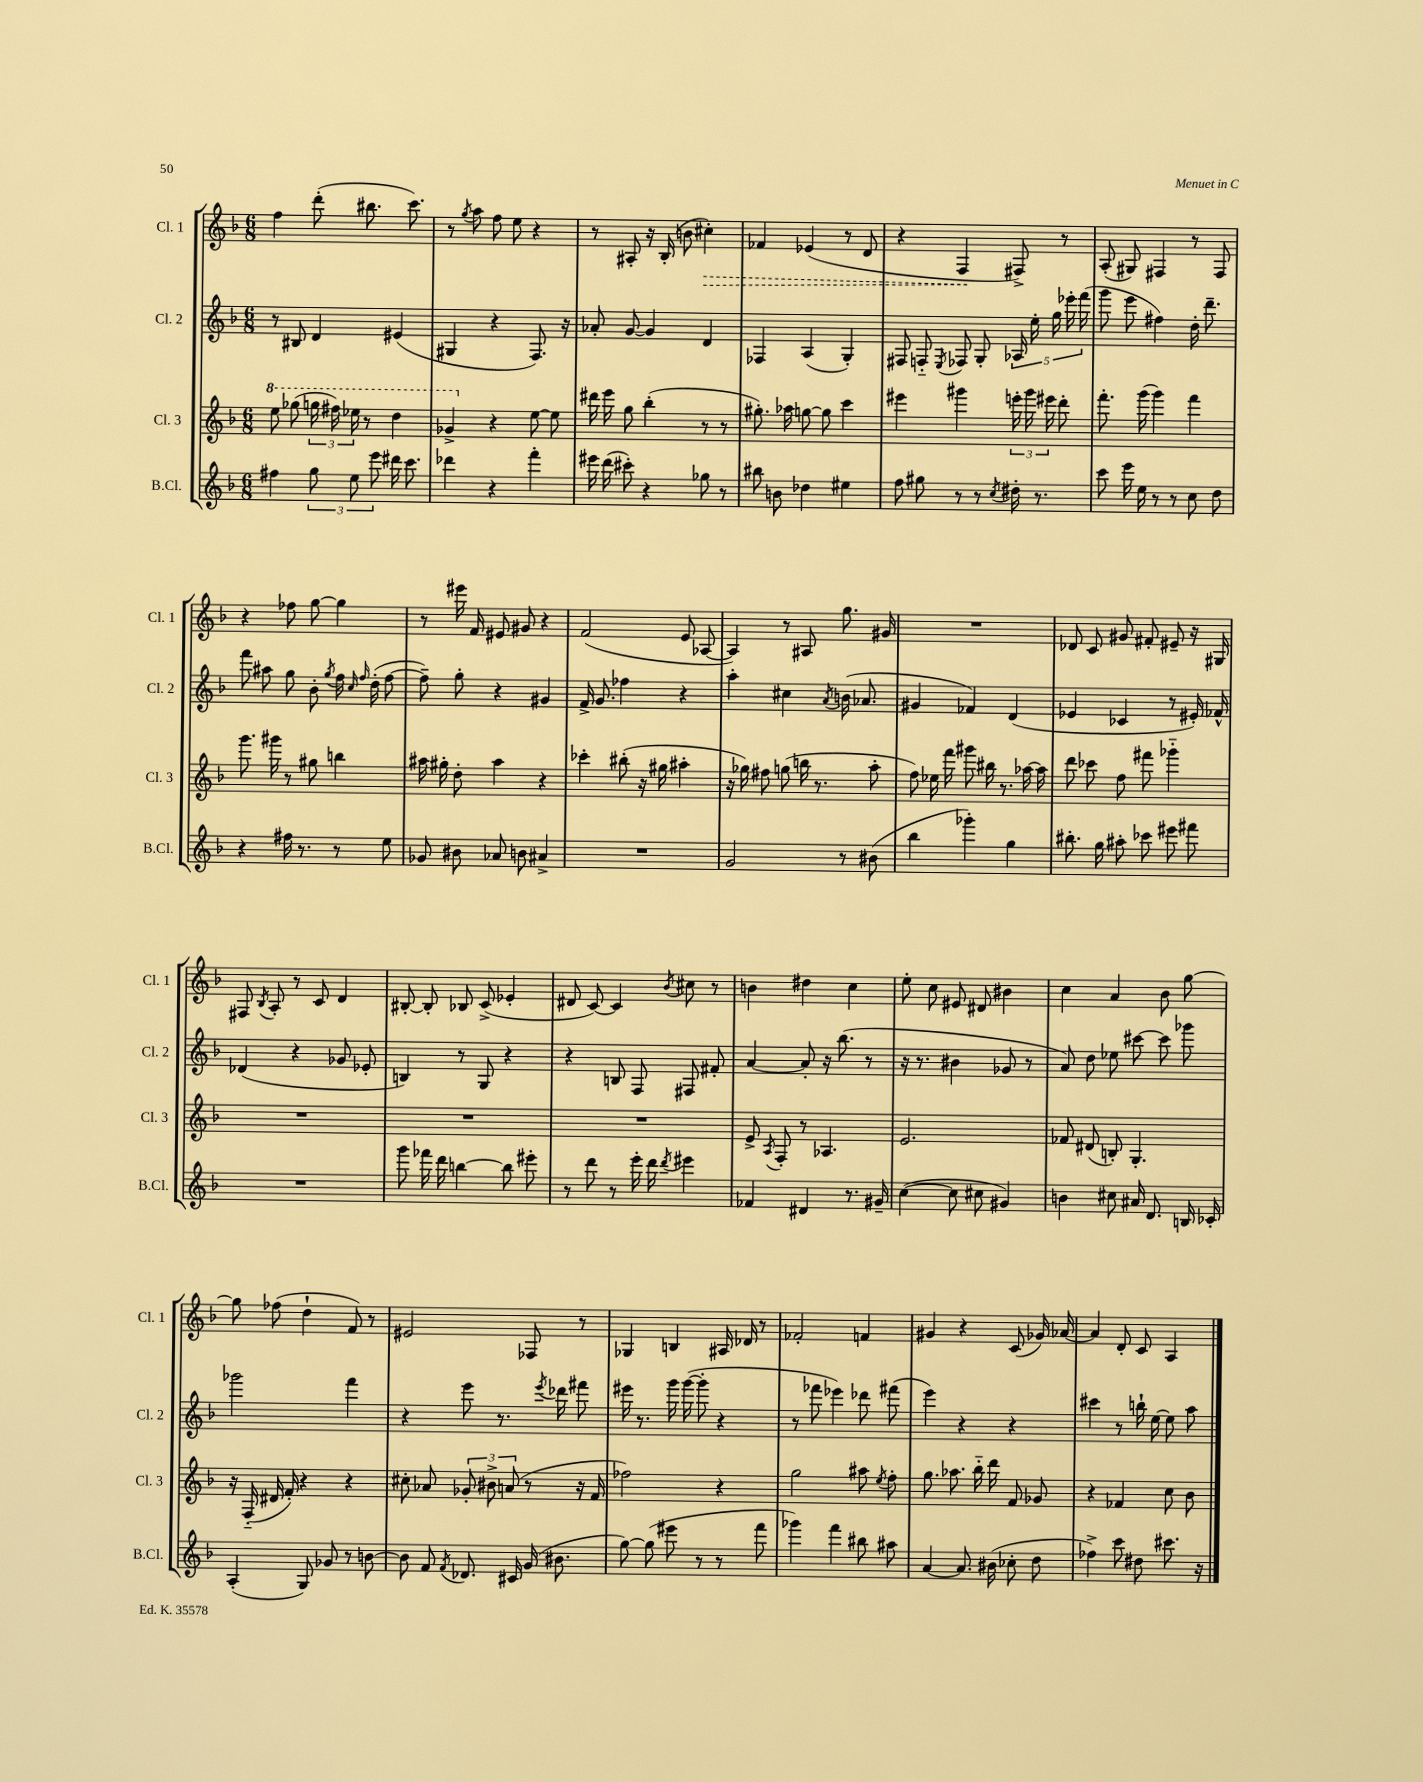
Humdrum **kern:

**kern	**kern	**kern	**kern	**dynam
*part4	*part3	*part2	*part1	*part1
*staff4	*staff3	*staff2	*staff1	*staff1
*I"B.Cl.	*I"Cl. 3	*I"Cl. 2	*I"Cl. 1	*
*I'B.Cl.	*I'Cl. 3	*I'Cl. 2	*I'Cl. 1	*
*clefG2	*clefG2	*clefG2	*clefG2	*
*k[b-]	*k[b-]	*k[b-]	*k[b-]	*
*M6/8	*M6/8	*M6/8	*M6/8	*
*	*8va	*	*	*
=77	=77	=77	=77	=77
4ff#X\	8eee\	8r	4ff\	.
.	(8ggg-X\	8B#X/	.	.
12gg\	24gggn\	4d/	(8ddd'\	.
.	24fff#X\)	.	.	.
12ee\	24eee-X\	.	.	.
.	8r	.	8.bb#X\	.
12eee\	.	.	.	.
16ddd#X\	4ddd\	(4e#X/	.	.
8.ccc\	.	.	8.ccc\)	.
=78	=78	=78	=78	=78
4ddd-X\	4gg-X^/	4G#X/	8r	.
.	.	.	8qgg/	.
.	.	.	8aa\	.
*	*X8va	*	*	*
4r	4r	4r	8ff\	.
.	.	.	8ee\	.
4fff'\	[8ee\	8.F/)	4r	.
.	8ee\]	.	.	.
.	.	16r	.	.
=79	=79	=79	=79	=79
16eee#X\	16ddd#X\	8a-X'/	8r	.
(16ddd\	16eee\	.	.	.
8ccc#X'\)	8gg\	[8g/	8A#X'/	.
4r	(4bb-'\	4g/]	16r	.
.	.	.	(16B-'/	.
.	.	.	8bn\	.
!	!	!	!	!LO:HP:b
8gg-X\	8r	4d/	4cc#X'\)	>
8r	8r	.	.	.
=80	=80	=80	=80	=80
8bb#X\	8.gg#X'\)	4F-X/	4f-X/	.
8bn\	.	.	.	.
.	16aa-X\	.	.	.
4dd-X\	[8ggn\	(4A/	(4e-X/	.
.	8gg\]	.	.	.
4ee#X\	4ccc\	4G'/)	8r	.
.	.	.	8d/	.
=81	=81	=81	=81	=81
8ff\	4eee#X\	8F#X/	4r	.
8gg#X\	.	8Fn/	.	.
.	.	8qE/	.	.
8r	4ggg#X\	8F-X/	4F/	.
8r	.	8G'/	.	.
8qcc/	.	.	.	.
16dd#X'\	24eeen'\	20A-X/	8F#X^/)	]
.	24ggg#\	.	.	.
.	.	20ee'\	.	.
8.r	.	.	.	.
.	24eee#X\	.	.	.
.	.	20gg\	.	.
.	8ddd'\	.	8r	.
.	.	20eee-X'\	.	.
.	.	(20fff\	.	.
=82	=82	=82	=82	=82
8ccc\	8.fff'\	8ggg\	(8A'/	.
16eee\	.	8eee\	8G#X/)	.
16ee\	(16ggg\	.	.	.
8r	4ggg\)	4ff#X\)	4F#X/	.
8r	.	.	.	.
8cc\	4fff\	16dd'\	8r	.
.	.	8.ddd~\	.	.
8dd\	.	.	8F#/	.
!!LO:LB:g=z
=83	=83	=83	=83	=83
4r	8.ggg\	8fff\	4r	.
.	.	8aa#X\	.	.
.	16ggg#X\	.	.	.
16ff#X\	8r	8gg\	8ff-X\	.
8.r	.	.	.	.
.	8gg#X\	8b-'\	[8gg\	.
.	.	8qgg/	.	.
8r	4bbn\	16ff\	4gg\]	.
.	.	16qqcc/	.	.
.	.	16qqff/	.	.
.	.	(16dd'\	.	.
8ee\	.	[8ff\	.	.
=84	=84	=84	=84	=84
8g-X/	16aa#X\	8ff~\])	8r	.
.	16gg#X'\	.	.	.
8b#X\	8dd'\	8gg'\	16eee#X\	.
.	.	.	16f/	.
8a-X/	4aa#\	4r	8e#X/	.
8bn\	.	.	8g#X/	.
4a#X^/	4r	4g#X/	4r	.
=85	=85	=85	=85	=85
2.r	4ccc-X'\	16f^/	(2f/	.
.	.	8.g/	.	.
.	(8bb#X'\	4ff-X\	.	.
.	16r	.	.	.
.	16gg#X\	.	.	.
.	4aa#X'\	4r	8e/	.
.	.	.	[8A-X/	.
=86	=86	=86	=86	=86
2g/	16r	4aa'\	4A-/])	.
.	16gg-X\)	.	.	.
.	8ff#X\	.	.	.
.	(8ggn\	4cc#X\	8r	.
.	16bbn\	.	8A#X/	.
.	8.r	.	.	.
.	.	8qa/	.	.
8r	.	(16bn\	8.gg\	.
.	.	8.a-X/	.	.
(8b#X\	8aa'\	.	.	.
.	.	.	16g#X/	.
=87	=87	=87	=87	=87
4bb-\	8ff\)	4g#X/	2.r	.
.	16ee-X\	.	.	.
.	16fff\	.	.	.
4ggg-X'\)	8ggg#X\	4f-X/)	.	.
.	16bb#X\	.	.	.
.	8.r	.	.	.
4gg\	.	(4d/	.	.
.	[16aa-X\	.	.	.
.	16aa-\]	.	.	.
=88	=88	=88	=88	=88
8.bb#X'\	8ddd\	4e-X/	8d-X/	.
.	8ccc-X\	.	8c/	.
16gg\	.	.	.	.
8aa#X'\	8ff\	4c-X/	8g#X/	.
8ccc-X\	8fff#X\	.	8f#X'/	.
8eee#X\	4ggg-X\	8r	8e#X~/	.
8fff#X\	.	16e#X'/)	16r	.
.	.	16f-X^^/	16G#X/	.
!!LO:LB:g=z
=89	=89	=89	=89	=89
2.r	2.r	(4d-X/	8F#X/	.
.	.	.	8qB-/	.
.	.	.	8A'/	.
.	.	4r	8r	.
.	.	.	8c/	.
.	.	8g-X/	4d/	.
.	.	8e-X'/	.	.
=90	=90	=90	=90	=90
8ggg\	2.r	4Bn/)	[8B#X'/	.
16fff-X\	.	.	8B#'/]	.
16ddd\	.	.	.	.
[4bbn\	.	8r	8B-X/	.
.	.	8G/	(8c^/	.
8bb\]	.	4r	4e-X'/	.
8eee#X'\	.	.	.	.
=91	=91	=91	=91	=91
8r	2.r	4r	8d#X/	.
8ddd\	.	.	[8c/)	.
8r	.	8Bn/	4c/]	.
16eee'\	.	8F/	.	.
16ddd\	.	.	.	.
8qddd/	.	.	8qb-/	.
4eee#X\	.	8F#X/	8cc#X\	.
.	.	8f#X'/	8r	.
=92	=92	=92	=92	=92
4f-X/	8e^/	[4a/	4bn\	.
.	8qA/	.	.	.
.	8F'/	.	.	.
4d#X/	8r	8a'/]	4dd#X\	.
.	4.A-X/	16r	.	.
.	.	(8.bb-\	.	.
8.r	.	.	4cc\	.
.	.	8r	.	.
16g#X~/	.	.	.	.
=93	=93	=93	=93	=93
([4cc\	2.e/	16r	8ee'\	.
.	.	8.r	.	.
.	.	.	8cc\	.
8cc\]	.	4b#X\	8e#X/	.
8cc#X\	.	.	8d#X/	.
4g#X/)	.	8g-X/	4b#X\	.
.	.	8r	.	.
=94	=94	=94	=94	=94
4bn\	8f-X/	8a/)	4cc\	.
.	(8d#X/	8dd\	.	.
8cc#X\	8Bn'/)	8ee-X\	4a/	.
16a#X/	4.G'/	[8ccc#X\	.	.
8.d/	.	.	.	.
.	.	8ccc#\]	8b-\	.
16Bn/	.	8ggg-X\	[8gg\	.
16c-X'/	.	.	.	.
!!LO:LB:g=z
=95	=95	=95	=95	=95
(4A'/	16r	2ggg-X\	8gg\]	.
.	(16F/	.	.	.
.	16d#X/	.	(8ff-X\	.
.	16f'/)	.	.	.
8G/)	4r	.	4dd`\	.
8g-X/	.	.	.	.
8r	4r	4fff\	8f/)	.
[8bn\	.	.	8r	.
=96	=96	=96	=96	=96
8b\]	8cc#X'\	4r	2e#X/	.
8f/	8a-X/	.	.	.
8qf/	.	.	.	.
8.d-X/	12g-X'/	8eee\	.	.
.	12b#X^\	.	.	.
.	.	8.r	.	.
.	(12an/	.	.	.
16c#X/	.	.	.	.
(16g/	8r	.	8F-X/	.
.	.	8qeee/	.	.
8.b#X\	.	16ddd-X\	.	.
.	16r	8fff#X\	8r	.
.	16f/	.	.	.
=97	=97	=97	=97	=97
[8gg\)	2ff-X\)	16eee#X\	4G-X/	.
.	.	8.r	.	.
(8gg\]	.	.	.	.
8eee#X\	.	16ggg\	4Bn/	.
.	.	([16ggg\	.	.
8r	.	8ggg'\]	.	.
8r	4r	4r	16A#X/	.
.	.	.	16d-X/	.
8fff\	.	.	8r	.
=98	=98	=98	=98	=98
4ggg-X\)	2gg\	8r	2f-X'/	.
.	.	8fff-X\	.	.
4fff\	.	4eee-X\)	.	.
8bb#X\	8aa#X\	8ddd-X\	4fn/	.
.	8qee/	.	.	.
8aa#X\	8ff'\	(8fff#X\	.	.
=99	=99	=99	=99	=99
[4a/	8.gg\	4eee\)	4g#X/	.
.	8.aa-X\	.	.	.
8.a/]	.	4r	4r	.
.	16bb-\	.	.	.
(16b#X\	16ddd\	.	.	.
8cc-X'\	8f/	4r	(8c/	.
8dd\	8g-X/	.	16g-X/)	.
.	.	.	[16a-X/	.
=100	=100	=100	=100	=100
4ff-X^\)	4r	4ccc#X\	4a-/]	.
8ccc\	4f-X/	8r	8d'/	.
8dd#X\	.	16bbn`\	8c/	.
.	.	[16ee\	.	.
8.ccc#X\	8cc\	8ee\]	4A/	.
.	8b-\	8aa\	.	.
16r	.	.	.	.
==	==	==	==	==
*-	*-	*-	*-	*-
